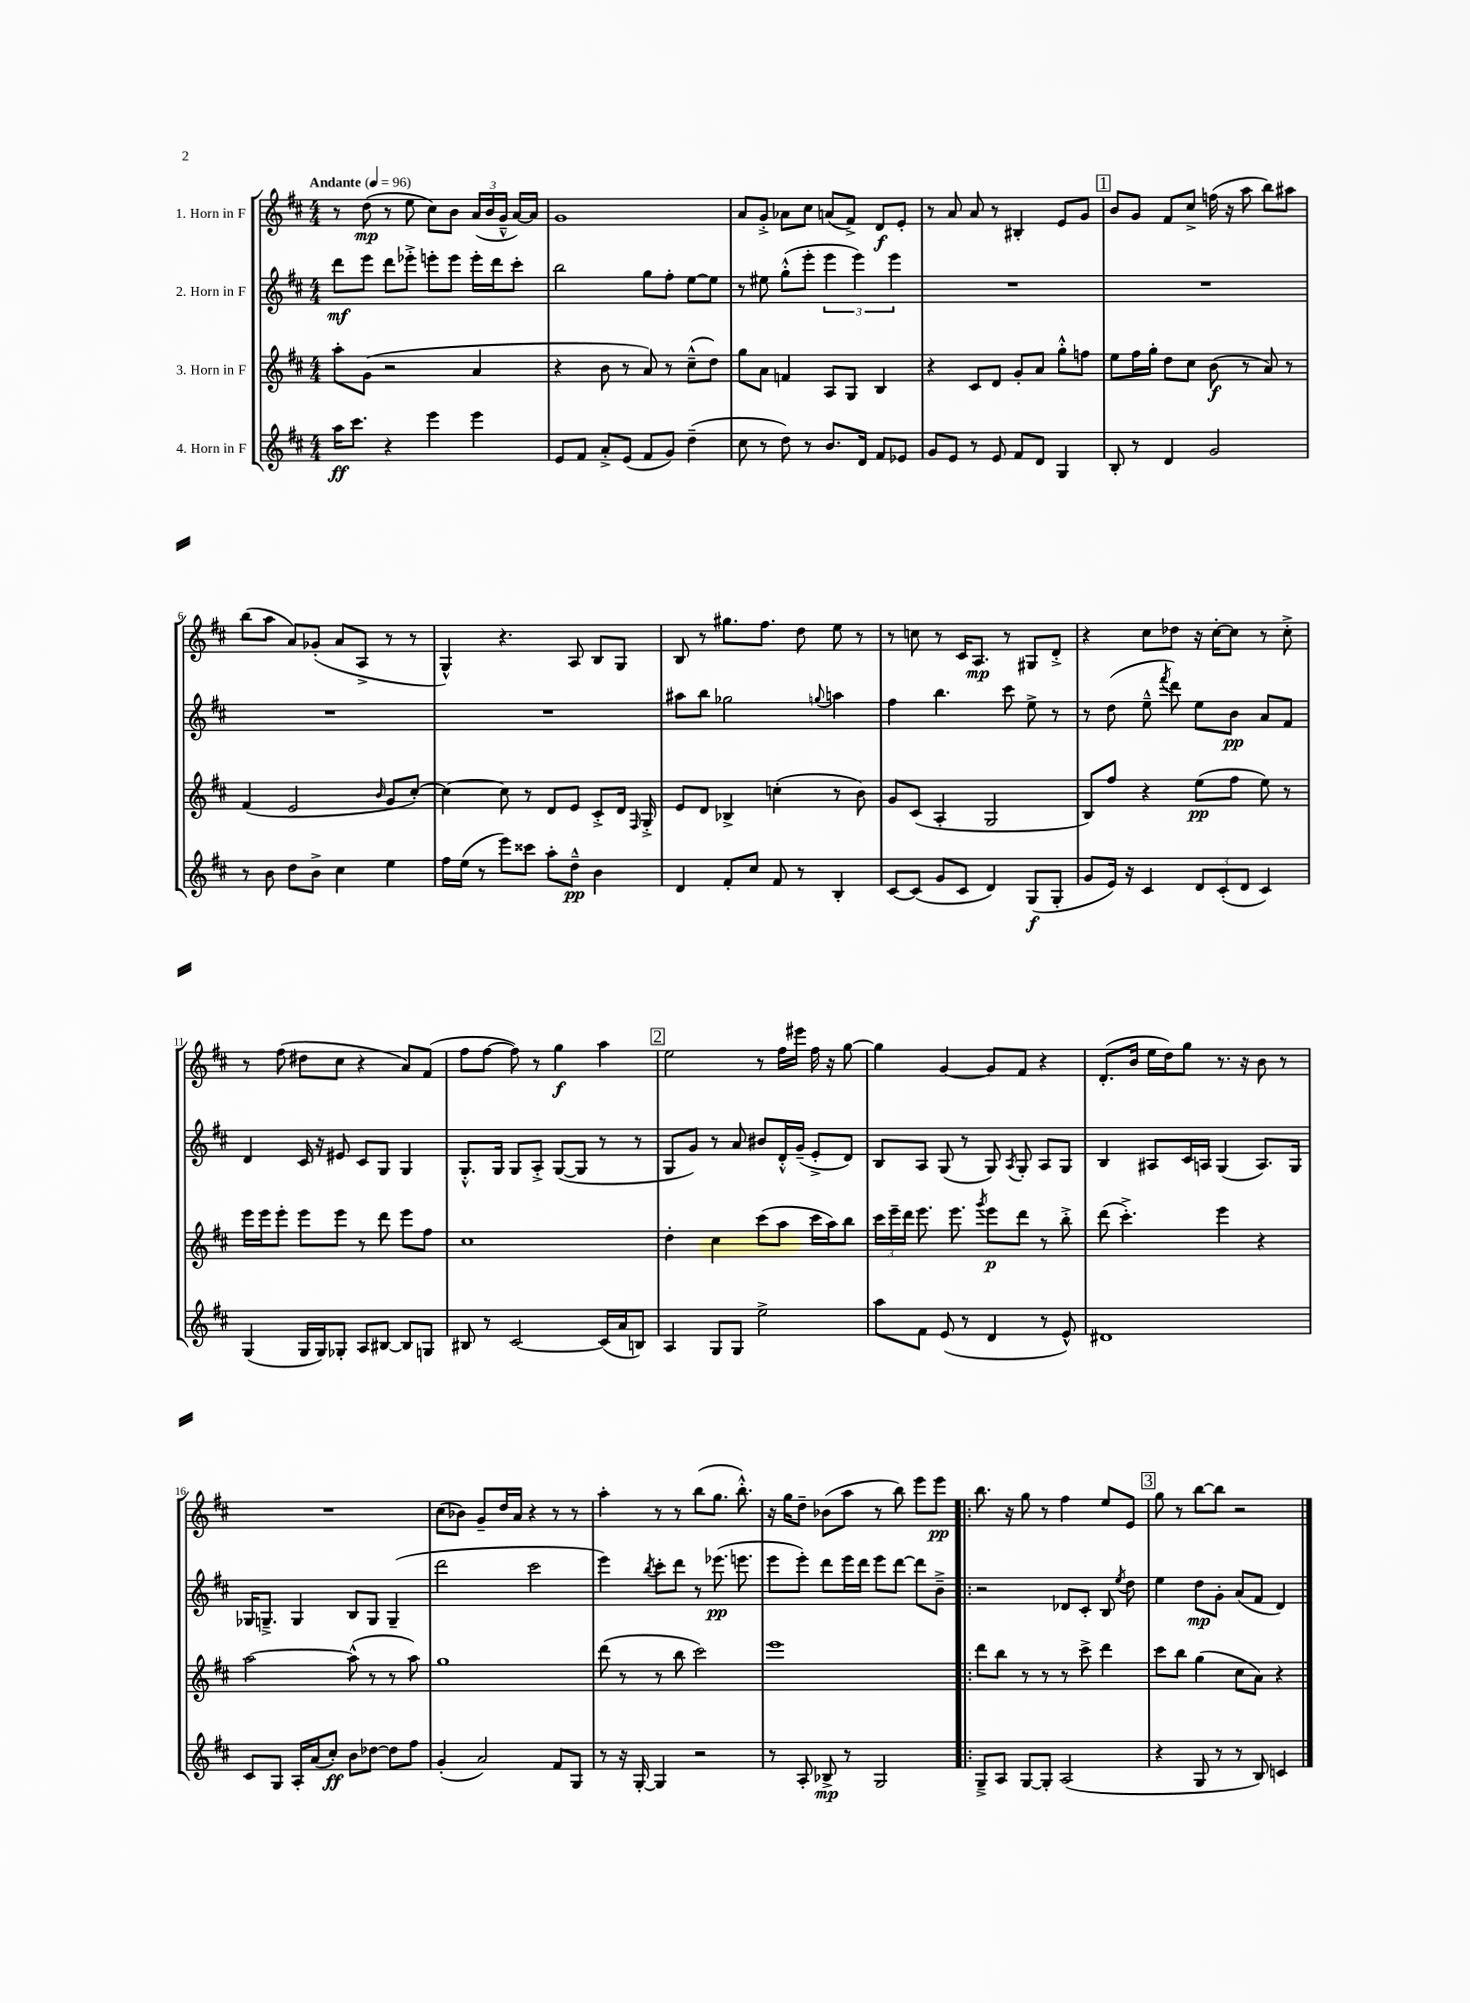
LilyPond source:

<<
\new StaffGroup <<
\new Staff = "s0" \with { instrumentName = "1. Horn in F" } {
    \clef treble \key d \major \numericTimeSignature \time 4/4 \tempo "Andante" 4 = 96
    \autoBeamOff r8 d''8\mp( r8 e''8 cis''8[) b'8] \tuplet 3/2 { a'16[( b'16 g'16]---^ } a'16[~) a'16] |
    g'1 |
    a'8[ g'8]-.-> aes'8[ cis''8] a'8[( fis'8]->) d'8[\f e'8]-. |
    r8 a'8 a'8 r8 bis4-. e'8[ g'8] |
    \mark \markup { \box "1" } b'8[ g'8] fis'8[ cis''8]-> f''16( r16 a''8 b''8[) ais''8] |
    b''8[( a''8] a'8[) ges'8]-.( a'8[ a8]-> r8 r8 |
    g4-^) r4. a8 b8[ g8] |
    b8 r8 gis''8.[ fis''8.] d''8 e''8 r8 |
    r8 c''8 r8 cis'16[ a8.]\mp r8 gis8[ d'8]-.-> |
    r4 cis''8[ des''8] r16 cis''16[~-. cis''8] r8 cis''8-.-> |
    r8 fis''8( dis''8[ cis''8] r4 a'8[) fis'8]( |
    fis''8[ fis''8]~ fis''8) r8 g''4\f a''4 |
    \mark \markup { \box "2" } e''2 r8 fis''16[ eis'''16] fis''16 r16 g''8~ |
    g''4 g'4~ g'8[ fis'8] r4 |
    d'8.[-.( b'16] e''16[ d''16) g''8] r8. r16 b'8 r8 |
    R1 |
    cis''8[( bes'8]) g'8[-- d''16 a'16] r4 r8 r8 |
    a''4-. r8 r8 b''8[( g''8.] b''8.-.-^) |
    r16 g''16[ d''8]-- bes'8[( a''8] r8 b''8) e'''8[ e'''8]\pp |
    \bar ".|:" b''8. r16 g''8 r8 fis''4 e''8[ e'8] |
    \mark \markup { \box "3" } g''8 r8 b''8[~ b''8] r2 \bar "|." |
}
\new Staff = "s1" \with { instrumentName = "2. Horn in F" } {
    \clef treble \key d \major \numericTimeSignature \time 4/4
    \autoBeamOff d'''8[\mf e'''8] d'''8[ ees'''8]-.-> e'''8[-. e'''8] e'''16[-. d'''16 cis'''8]-. |
    b''2 g''8[ fis''8]-. e''8[~ e''8] |
    r8 eis''8 g''8[-.-^( e'''8]-. \tuplet 3/2 { e'''4 e'''4) e'''4 } |
    R1 |
    \mark \markup { \box "1" } R1 |
    R1 |
    R1 |
    ais''8[ b''8] ges''2 \appoggiatura { g''8 } a''4 |
    fis''4 b''4. cis'''8 e''8-> r8 |
    r8 d''8( e''8---^ \acciaccatura { fis'''8 } d'''8) e''8[ b'8]\pp a'8[ fis'8] |
    d'4 cis'16 r16 eis'8 cis'8[ g8] g4 |
    g8.[-.-^ g16] g8[ a8]-.-> g8[~( g8] r8 r8 |
    \mark \markup { \box "2" } g8[ g'8]) r8 a'8 bis'8[ d'16-.-^ g'16]--( e'8[-.-> d'8]) |
    b8[ a8] g8( r8 g8) \acciaccatura { a8 } g8-. a8[ g8] |
    b4 ais8[ cis'16 a16] g4( a8.[) g16] |
    ges16[ g8.]---> g4 b8[ g8] g4--( |
    d'''2 cis'''2 |
    e'''4) \acciaccatura { b''8 } cis'''8[-. d'''8] r8 ees'''8.\pp( e'''8. |
    e'''8[ e'''8]-.) d'''8[ e'''16 d'''16] e'''8[ d'''8]~ d'''8[ b'8]---> |
    \bar ".|:" r2 des'8[ cis'8]-. b8 \acciaccatura { e''8 } d''8 |
    \mark \markup { \box "3" } e''4 d''8[\mp g'8]-. a'8[( fis'8] d'4) \bar "|." |
}
\new Staff = "s2" \with { instrumentName = "3. Horn in F" } {
    \clef treble \key d \major \numericTimeSignature \time 4/4
    \autoBeamOff a''8[-. g'8]( r2 a'4 |
    r4 b'8 r8 a'8) r8 cis''8[---^( d''8]) |
    g''8[ a'8] f'4 a8[ g8] b4 |
    r4 cis'8[ d'8] g'8[-. a'8] g''8[-.-^ f''8] |
    \mark \markup { \box "1" } e''8[ fis''16 g''16]-. d''8[ cis''8] b'8\f( r8 a'8) r8 |
    fis'4( e'2 \grace { b'16 } g'8[ cis''8]~-.) |
    cis''4~ cis''8 r8 d'8[ e'8] cis'8[-.-> d'16] \grace { fis16 } g16-.-> |
    e'8[ d'8] bes4-> c''4-.( r8 b'8) |
    g'8[ cis'8]( a4-. g2 |
    b8[) fis''8] r4 e''8[\pp( fis''8] e''8) r8 |
    e'''16[ e'''16 e'''8]-. e'''8[ e'''8] r8 d'''8 e'''8[ fis''8] |
    cis''1 |
    \mark \markup { \box "2" } d''4-. cis''4 cis'''8[( a''8] cis'''16[ a''16) b''8] |
    \tuplet 3/2 { cis'''16[ e'''16-- d'''16] } e'''8. e'''8. \acciaccatura { g'''8 } e'''8[\p d'''8] r8 b''8-.-> |
    d'''8( cis'''4.-.->) e'''4 r4 |
    a''2~ a''8-^( r8 r8 a''8) |
    g''1 |
    d'''8( r8 r8 b''8 cis'''2) |
    e'''1 |
    \bar ".|:" d'''8[ b''8] r8 r8 r8 cis'''8-> d'''4 |
    \mark \markup { \box "3" } cis'''8[ b''8] g''4( cis''8[ a'8]) r4 \bar "|." |
}
\new Staff = "s3" \with { instrumentName = "4. Horn in F" } {
    \clef treble \key d \major \numericTimeSignature \time 4/4
    \autoBeamOff a''16[\ff cis'''8.] r4 e'''4 e'''4 |
    e'8[ fis'8] a'8[-.-> e'8]( fis'8[ g'8]) d''4--( |
    cis''8 r8 d''8) r8 b'8.[ d'16] fis'8[ ees'8] |
    g'8[ e'8] r8 e'8 fis'8[ d'8] g4 |
    \mark \markup { \box "1" } b8-. r8 d'4 g'2 |
    r8 b'8 d''8[ b'8]-> cis''4 e''4 |
    fis''16[ e''16]( r8 e'''8[) cisis'''8] a''8[-. d''8]---^\pp b'4 |
    d'4 fis'8[-. cis''8] fis'8 r8 b4-. |
    cis'8[~ cis'8]( g'8[ cis'8] d'4) g8[\f( g8]-. |
    g'8[ e'16]) r16 cis'4 \tuplet 3/2 { d'8[ cis'8-.( d'8] } cis'4) |
    g4( g16[ g16) ges8]-. a8[ bis8]~ bis8[ g8] |
    bis8 r8 cis'2~ cis'16[( a'16 b8]) |
    \mark \markup { \box "2" } a4 g8[ g8] e''2-> |
    a''8[ fis'8] e'8( r8 d'4 r8 e'8-^) |
    dis'1 |
    cis'8[ g8] a16[-. a'16( cis''8]-.\ff) b'8[ des''8]~ des''8[ fis''8] |
    g'4-.( a'2) fis'8[ g8] |
    r8 r16 g16~-. g4 r2 |
    r8 a8-. bes8->\mp r8 g2 |
    \bar ".|:" g8[---> a8] g8[~ g8]-. a2( |
    \mark \markup { \box "3" } r4 g8 r8 r8 b8) c'4 \bar "|." |
}
>>
>>
